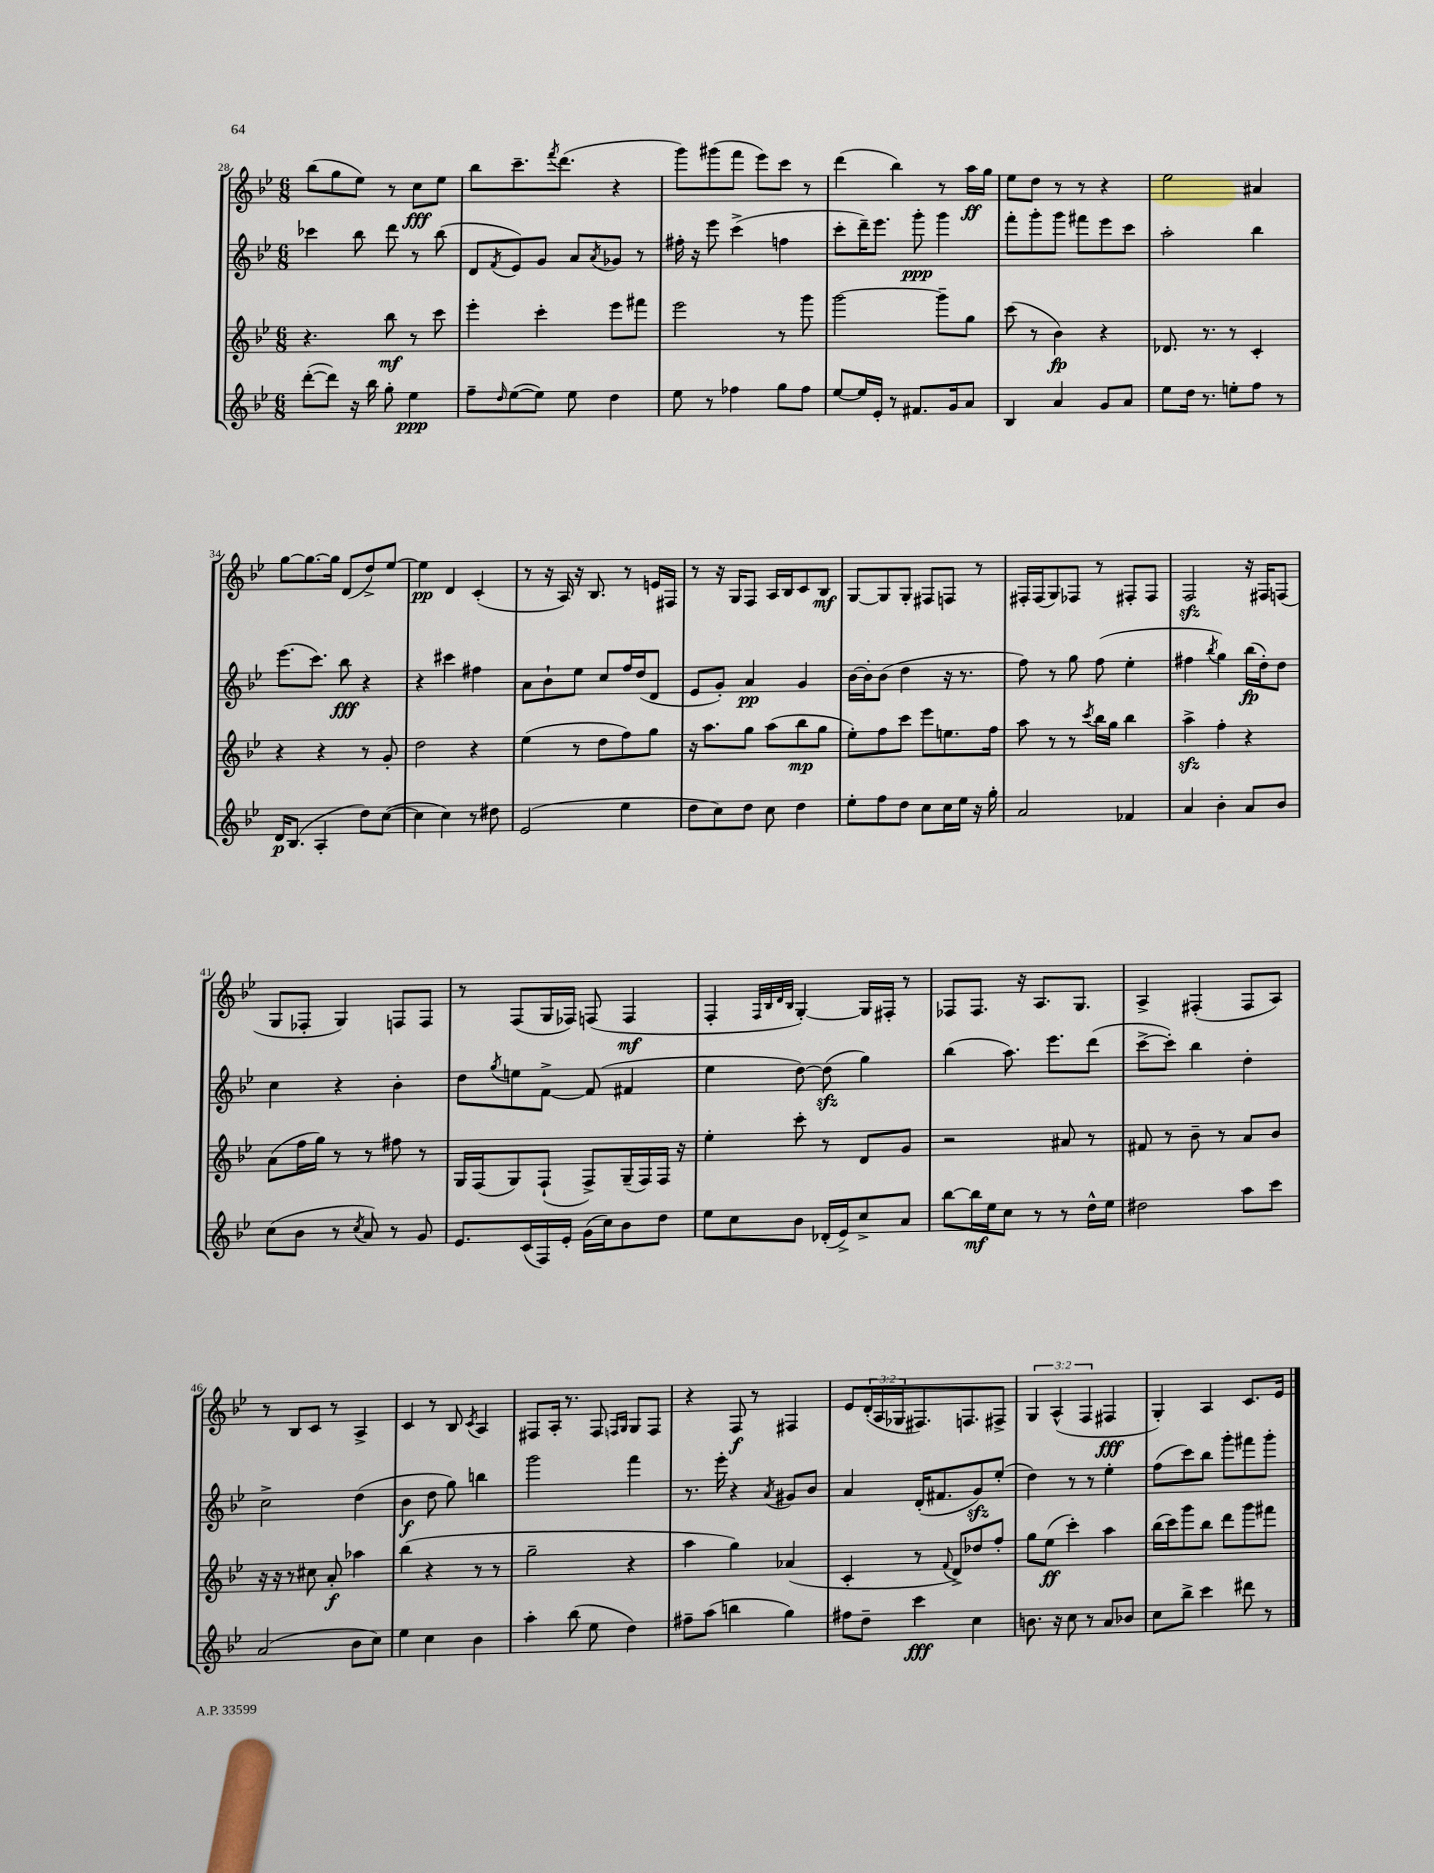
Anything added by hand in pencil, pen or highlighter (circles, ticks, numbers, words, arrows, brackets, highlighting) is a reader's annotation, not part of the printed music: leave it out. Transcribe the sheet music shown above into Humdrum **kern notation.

**kern	**kern	**kern	**kern
*staff4	*staff3	*staff2	*staff1
*clefG2	*clefG2	*clefG2	*clefG2
*k[b-e-]	*k[b-e-]	*k[b-e-]	*k[b-e-]
*M6/8	*M6/8	*M6/8	*M6/8
([8ddd'	4.r	4ccc-	(8bb-
8ddd])	.	.	8gg
16r	.	8bb-	8ee-)
16bb-	.	.	.
8gg'	8bb-	8ddd	8r
4ee-	8r	8r	8cc
.	8ccc	(8bb-	8ee-
=	=	=	=
8ff~	4eee-'	8d	8bb-
16qqdd	.	8qf	.
([8ee-	.	8e-)	8.ccc~
8ee-])	4ccc'	8g	.
.	.	.	8qfff
.	.	.	(8.ddd
8ee-	.	8a	.
.	.	8qa	.
4dd	8eee-	8g-	4r
.	8fff#	8r	.
=	=	=	=
8ee-	2eee-	16ff#'	8ggg)
.	.	16r	.
8r	.	8eee-	(8ggg#
4ff-	.	(4ccc^	8fff
.	.	.	8eee-)
8gg	8r	4ff	8ccc
8ff-	8ggg	.	8r
=	=	=	=
[8ee-	[2ggg	8ccc'	(4ddd
16ee-]	.	16ddd~)	.
16e-'	.	8.eee-	.
8r	.	.	4bb-)
8.f#	.	8ggg'	.
.	8ggg~]	4ggg	8r
16g	.	.	.
8a	8gg	.	16aa
.	.	.	16gg
=	=	=	=
4B-	(8ccc	8fff'	8ee-
.	8r	8ggg'	8dd
4a	4b-)	8ggg	8r
.	.	8fff#	8r
8g	4r	8eee-	4r
8a	.	8ccc	.
=	=	=	=
8ee-	8.d-	2aa'	2ee-
16dd	.	.	.
8.r	8.r	.	.
8ee'	8r	.	.
8ff	4c'	4bb-	4a#
8r	.	.	.
=	=	=	=
16d	4r	(8.eee-	[8gg
(8.B-	.	.	.
.	.	.	8.gg_
.	.	8.ccc)	.
4A'	4r	.	.
.	.	.	16gg]
.	.	8bb-	(8d
8dd)	8r	4r	8dd^)
([8cc	8g'	.	[8ee-
=	=	=	=
4cc]	2dd	4r	4ee-]
4cc)	.	4ccc#	4d
8r	4r	4ff#	(4c'
8dd#	.	.	.
=	=	=	=
(2e-	(4ee-	8a	8r
.	.	8b-`	16r
.	.	.	16A)
.	8r	8ee-	16r
.	.	.	8.B-
.	8dd	8cc	.
4ee-	8ff)	16ff	8r
.	.	(16dd	.
.	8gg	8d	16e
.	.	.	16F#
=	=	=	=
8dd	16r	8e-	8r
.	8.aa	.	.
8cc)	.	8g')	16r
.	.	.	16G
8dd	8gg	4a	8F
8cc	(8aa	.	16A
.	.	.	16B-
4dd	8bb-	4g	8c
.	8gg	.	8B-
=	=	=	=
8ee-'	8ee-')	[16b-	[8G
.	.	16b-']	.
8ff	8ff	(8b-	8G]
8dd	8ccc	4dd	8G'
8cc	8eee-	.	8F#
16cc	8.ee	16r	8F
16ee-	.	8.r	.
16r	.	.	8r
16gg'	16ff	.	.
=	=	=	=
2a	8aa	8ff)	16F#'
.	.	.	(16F#
.	8r	8r	8G)
.	8r	8gg	8F-
.	8qccc	.	.
.	16bb-	(8ff	8r
.	16gg	.	.
4f-	4bb-	4ee-'	8F#'
.	.	.	8F#
=	=	=	=
4a	4aa^	4ff#	2F
.	.	8qbb-	.
4b-'	4ff'	4gg)	.
8a	4r	(16bb-	16r
.	.	16dd')	16F#
8b-	.	8dd	(8F
=	=	=	=
(8cc	(8a	4cc	8G
8b-	16ff	.	8F-'
.	16gg)	.	.
8r	8r	4r	4G)
8qcc	.	.	.
8a)	8r	.	.
8r	8ff#	4b-'	8F
8g	8r	.	8F
=	=	=	=
8.e-	16G	8dd	8r
.	(16F	.	.
.	.	8qgg	.
.	8G)	8ee	(8F
(16c	.	.	.
16F)	(8F`	[8f^	16G
16e-'	.	.	16F-)
(16g	8F^)	(8f]	(8F
16cc)	.	.	.
8b-	(16G~	4f#	4F
.	16F)	.	.
8dd	16F	.	.
.	16r	.	.
=	=	=	=
8ee-	4ee-'	4ee-	4F'
8cc	.	.	.
.	.	.	32qqF
.	.	.	32qqB-
.	.	.	32qqd
.	.	.	32qqB-
8b-	8ccc'	[8dd)	[4G')
(16d-'	8r	(8dd]	.
16e-^)	.	.	.
8cc^	8d	4gg)	16G]
.	.	.	16F#'
8a	8g	.	8r
=	=	=	=
[8bb-	2r	(4bb-	8F-
16bb-]	.	.	8.F-
16ee-	.	.	.
8cc	.	8.aa)	.
.	.	.	16r
8r	.	.	8.A
.	.	8.eee-	.
8r	8a#	.	.
.	.	.	8.G
16dd^^	8r	(8ddd	.
16ee-	.	.	.
=	=	=	=
2dd#	8f#	[8ccc^	4A^
.	8r	8ccc'])	.
.	8b-~	4bb-	(4F#'
.	8r	.	.
8aa	8a	4dd'	8F#
8ccc	8b-	.	8A)
=	=	=	=
(2a	16r	2cc^	8r
.	16r	.	.
.	8r	.	8B-
.	8cc#	.	8c
.	8a'	.	8r
8b-	4aa-	(4dd	4A^
8cc)	.	.	.
=	=	=	=
4ee-	(4bb-	4b-	4c
4cc	4r	8dd	8r
.	.	8gg)	8B-
.	.	.	8qc
4b-	8r	4bb	4A
.	8r	.	.
=	=	=	=
4aa'	2gg~	2ggg	8F#
.	.	.	16A'
.	.	.	8.r
(8bb-	.	.	.
8ee-	.	.	8F#
.	.	.	16qqF
.	.	.	16qqG
4dd)	4r	4fff	8G
.	.	.	8F
=	=	=	=
8ff#~	4aa	8.r	4r
(8aa	.	.	.
.	.	16eee-'	.
4bb	4gg)	4r	8F
.	.	.	8r
.	.	8qa	.
4gg)	(4a-	8g#	4F#
.	.	8b-	.
=	=	=	=
8ff#	4c'	4a	8e-
8dd~	.	.	(24d'
.	.	.	24A
.	.	.	24G-
4ccc	8r	(16d'	8.F#)
.	.	8.f#	.
.	8qqf	.	.
.	8d^)	.	.
.	.	.	8.F
4cc	8dd-	8g)	.
.	8ff'	(8ee-'	8F#^
=	=	=	=
8.b	8gg	4dd)	6G
.	(8ee-	.	.
.	.	.	(6A^^
16r	.	.	.
8cc	4ccc')	8r	.
.	.	.	6F
8r	.	8r	.
8a	4aa	4ee-'	4F#
8b-	.	.	.
=	=	=	=
8cc	(16bb-	(8ff	4G')
.	16ccc)	.	.
8bb-^	8ggg	8ccc)	.
4ccc	8bb-	8bb-	4A
.	8ddd	8ggg'	.
8ddd#	8ggg	8fff#	8.c
8r	8fff#	8ggg'	.
.	.	.	16e-
==	==	==	==
*-	*-	*-	*-
